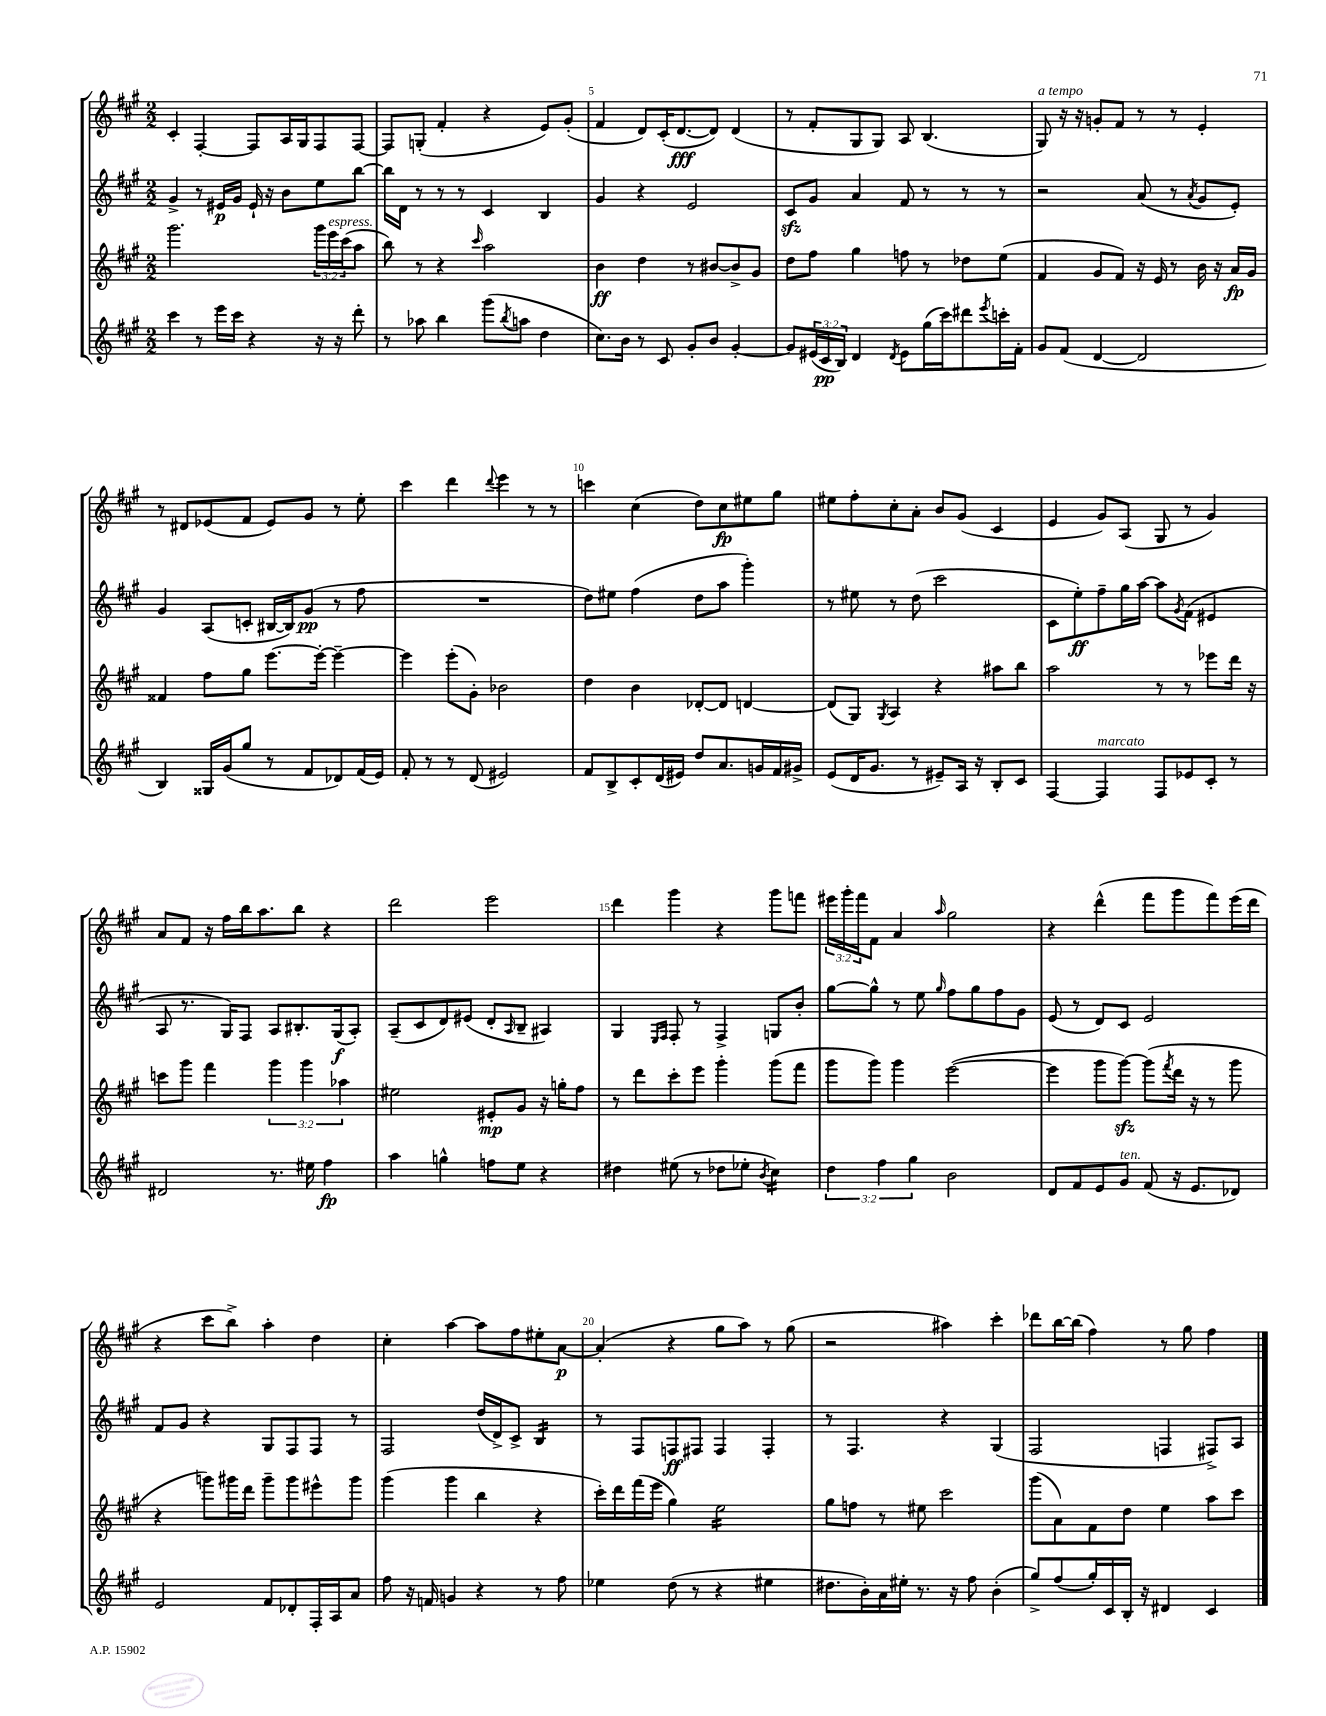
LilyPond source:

<<
\new StaffGroup <<
\new Staff = "s0" {
    \clef treble \key a \major \numericTimeSignature \time 2/2 \override Staff.TupletNumber.text = #tuplet-number::calc-fraction-text
    cis'4-. fis4~-. fis8 a16 gis16 fis8 fis8~ |
    fis8 g8-.( fis'4-. r4 e'8) gis'8-.( |
    fis'4 d'8) cis'16-.( d'8.~\fff d'8) d'4( |
    r8 fis'8-. gis8 gis8) a8 b4.( |
    gis8^\markup { \italic "a tempo" }) r16 r16 g'8-. fis'8 r8 r8 e'4-. |
    r8 dis'8 ees'8( fis'8 ees'8) gis'8 r8 e''8-. |
    cis'''4 d'''4 \appoggiatura { d'''8 } e'''4 r8 r8 |
    c'''4 cis''4( d''8) cis''8\fp eis''8 gis''8 |
    eis''8 fis''8-. cis''8-. a'8-. b'8 gis'8( cis'4 |
    e'4 gis'8) a8( gis8 r8 gis'4) |
    a'8 fis'8 r16 fis''16 b''16 a''8. b''8 r4 |
    d'''2 e'''2 |
    d'''4 gis'''4 r4 gis'''8 f'''8 |
    \tuplet 3/2 { eis'''16 gis'''16-. fis'''16 } fis'8 a'4 \grace { a''16 } gis''2 |
    r4 d'''4-^( fis'''8 gis'''8 fis'''8) e'''16( d'''16 |
    r4 cis'''8 b''8->) a''4-. d''4 |
    cis''4-. a''4~ a''8 fis''8 eis''8-. a'8~\p |
    a'4-.( r4 gis''8 a''8) r8 gis''8( |
    r2 ais''4) cis'''4-. |
    des'''8 b''16~ b''16( fis''4) r8 gis''8 fis''4 \bar "|." |
}
\new Staff = "s1" {
    \clef treble \key a \major \numericTimeSignature \time 2/2
    gis'4-> r8 eis'16\p gis'16 eis'16-! r16 b'8 e''8 b''8~ |
    b''16 d'16 r8 r8 r8 cis'4 b4 |
    gis'4 r4 e'2 |
    cis'8\sfz gis'8 a'4 fis'8 r8 r8 r8 |
    r2 a'8( r8 \acciaccatura { a'8 } gis'8 e'8-.) |
    gis'4 a8( c'8-. bis16~ bis16) gis'8\pp( r8 fis''8 |
    R1 |
    d''8) eis''8 fis''4( d''8 a''8 gis'''4-.) |
    r8 eis''8 r8 d''8( cis'''2 |
    cis'8 e''8-.\ff) fis''8-- gis''16 a''16~ a''8 \acciaccatura { gis'8 } fis'8( eis'4 |
    a8 r8. gis16) fis8 a8 bis8.-. gis16\f( a8-.) |
    a8--( cis'8 d'8) eis'8( d'8-. \grace { a16 } b8-- ais4) |
    gis4 \grace { e16 fis16 } fis8-. r8 fis4-> g8 b'8-. |
    gis''8~ gis''8-^ r8 e''8 \grace { gis''16 } fis''8 gis''8 fis''8 gis'8 |
    e'8( r8 d'8) cis'8 e'2 |
    fis'8 gis'8 r4 gis8 fis8 fis8 r8 |
    fis2 d''16( d'16->) cis'8-> b4:16 |
    r8 fis8 f8\ff fis8 fis4 fis4-. |
    r8 fis4. r4 gis4( |
    fis2 f4 fis8->) a8 \bar "|." |
}
\new Staff = "s2" {
    \clef treble \key a \major \numericTimeSignature \time 2/2 \override Staff.TupletNumber.text = #tuplet-number::calc-fraction-text
    gis'''2. \tuplet 3/2 { gis'''16 e'''16^\markup { \italic "espress." } cis'''16( } a''8 |
    b''8) r8 r4 \grace { cis'''16 } a''2 |
    b'4\ff d''4 r8 bis'8~ bis'8-> gis'8 |
    d''8 fis''8 gis''4 f''8 r8 des''8 e''8( |
    fis'4 gis'8 fis'8) r16 e'16 r8 b'16 r16 a'16\fp gis'16 |
    fisis'4 fis''8 gis''8 e'''8.~ e'''16~-. e'''4~-- |
    e'''4 e'''8-.( gis'8-.) bes'2 |
    d''4 b'4 des'8~-. des'8 d'4~ |
    d'8( gis8) \acciaccatura { gis8 } a4 r4 ais''8 b''8 |
    a''2 r8 r8 ees'''8 d'''16 r16 |
    c'''8 gis'''8 fis'''4 \tuplet 3/2 { gis'''4 gis'''4 aes''4 } |
    eis''2 eis'8-.\mp gis'8 r16 g''16-. fis''8 |
    r8 d'''8 cis'''8-. e'''8 gis'''4-. gis'''8( fis'''8 |
    gis'''8 gis'''8) gis'''4 e'''2~( |
    e'''4 gis'''8 gis'''8~\sfz) gis'''8( \acciaccatura { fis'''8 } d'''16 r16 r8 gis'''8 |
    r4 g'''8) gis'''16 d'''16 gis'''8-- gis'''8 eis'''8-^ gis'''8 |
    gis'''4( gis'''4 b''4 r4 |
    cis'''16-.) d'''16 fis'''16( e'''16 gis''4) e''2:16 |
    gis''8 f''8 r8 eis''8 cis'''2 |
    gis'''8( a'8) fis'8 d''8 e''4 a''8 cis'''8 \bar "|." |
}
\new Staff = "s3" {
    \clef treble \key a \major \numericTimeSignature \time 2/2 \override Staff.TupletNumber.text = #tuplet-number::calc-fraction-text
    cis'''4 r8 e'''16 cis'''16 r4 r16 r16 d'''8-. |
    r8 aes''8 b''4 gis'''8( \acciaccatura { b''8 } a''8 d''4 |
    cis''8.) b'16 r8 cis'8 gis'8-. b'8 gis'4~-. |
    gis'8 \tuplet 3/2 { eis'16( cis'16\pp b16) } d'4 \acciaccatura { d'8 } eis'8 gis''16( cis'''16) dis'''8 \acciaccatura { e'''8 } c'''16-. fis'16-. |
    gis'8 fis'8( d'4~ d'2 |
    b4) gisis16 gis'16( gis''8 r8 fis'8 des'8) fis'16( e'16) |
    fis'8-. r8 r8 d'8( eis'2) |
    fis'8 b8-> cis'8-. d'16( eis'16) d''8 a'8. g'16 fis'16 gis'16-> |
    e'8( d'16 gis'8. r8 eis'8--) a16 r16 b8-. cis'8 |
    fis4~ fis4^\markup { \italic "marcato" } fis8 ees'8 cis'8-. r8 |
    dis'2 r8. eis''16 fis''4\fp |
    a''4 g''4-^ f''8 e''8 r4 |
    dis''4 eis''8( r8 des''8 ees''8-. \acciaccatura { b'8 } cis''4:16) |
    \tuplet 3/2 { d''4 fis''4 gis''4 } b'2 |
    d'8 fis'8 e'8 gis'8^\markup { \italic "ten." } fis'8( r16 e'8. des'8) |
    e'2 fis'8 des'8-. fis16-. a16 a'8 |
    fis''8 r16 f'16 g'4 r4 r8 fis''8 |
    ees''4 d''8( r8 r4 eis''4 |
    dis''8. b'16-.) a'16 eis''16-. r8. r16 fis''8 b'4-.( |
    gis''8->) fis''8( gis''16-.) cis'16 b16-. r16 dis'4 cis'4 \bar "|." |
}
>>
>>
\layout { \context { \Score currentBarNumber = #3 \override BarNumber.break-visibility = ##(#f #t #t) barNumberVisibility = #(every-nth-bar-number-visible 5) } }
